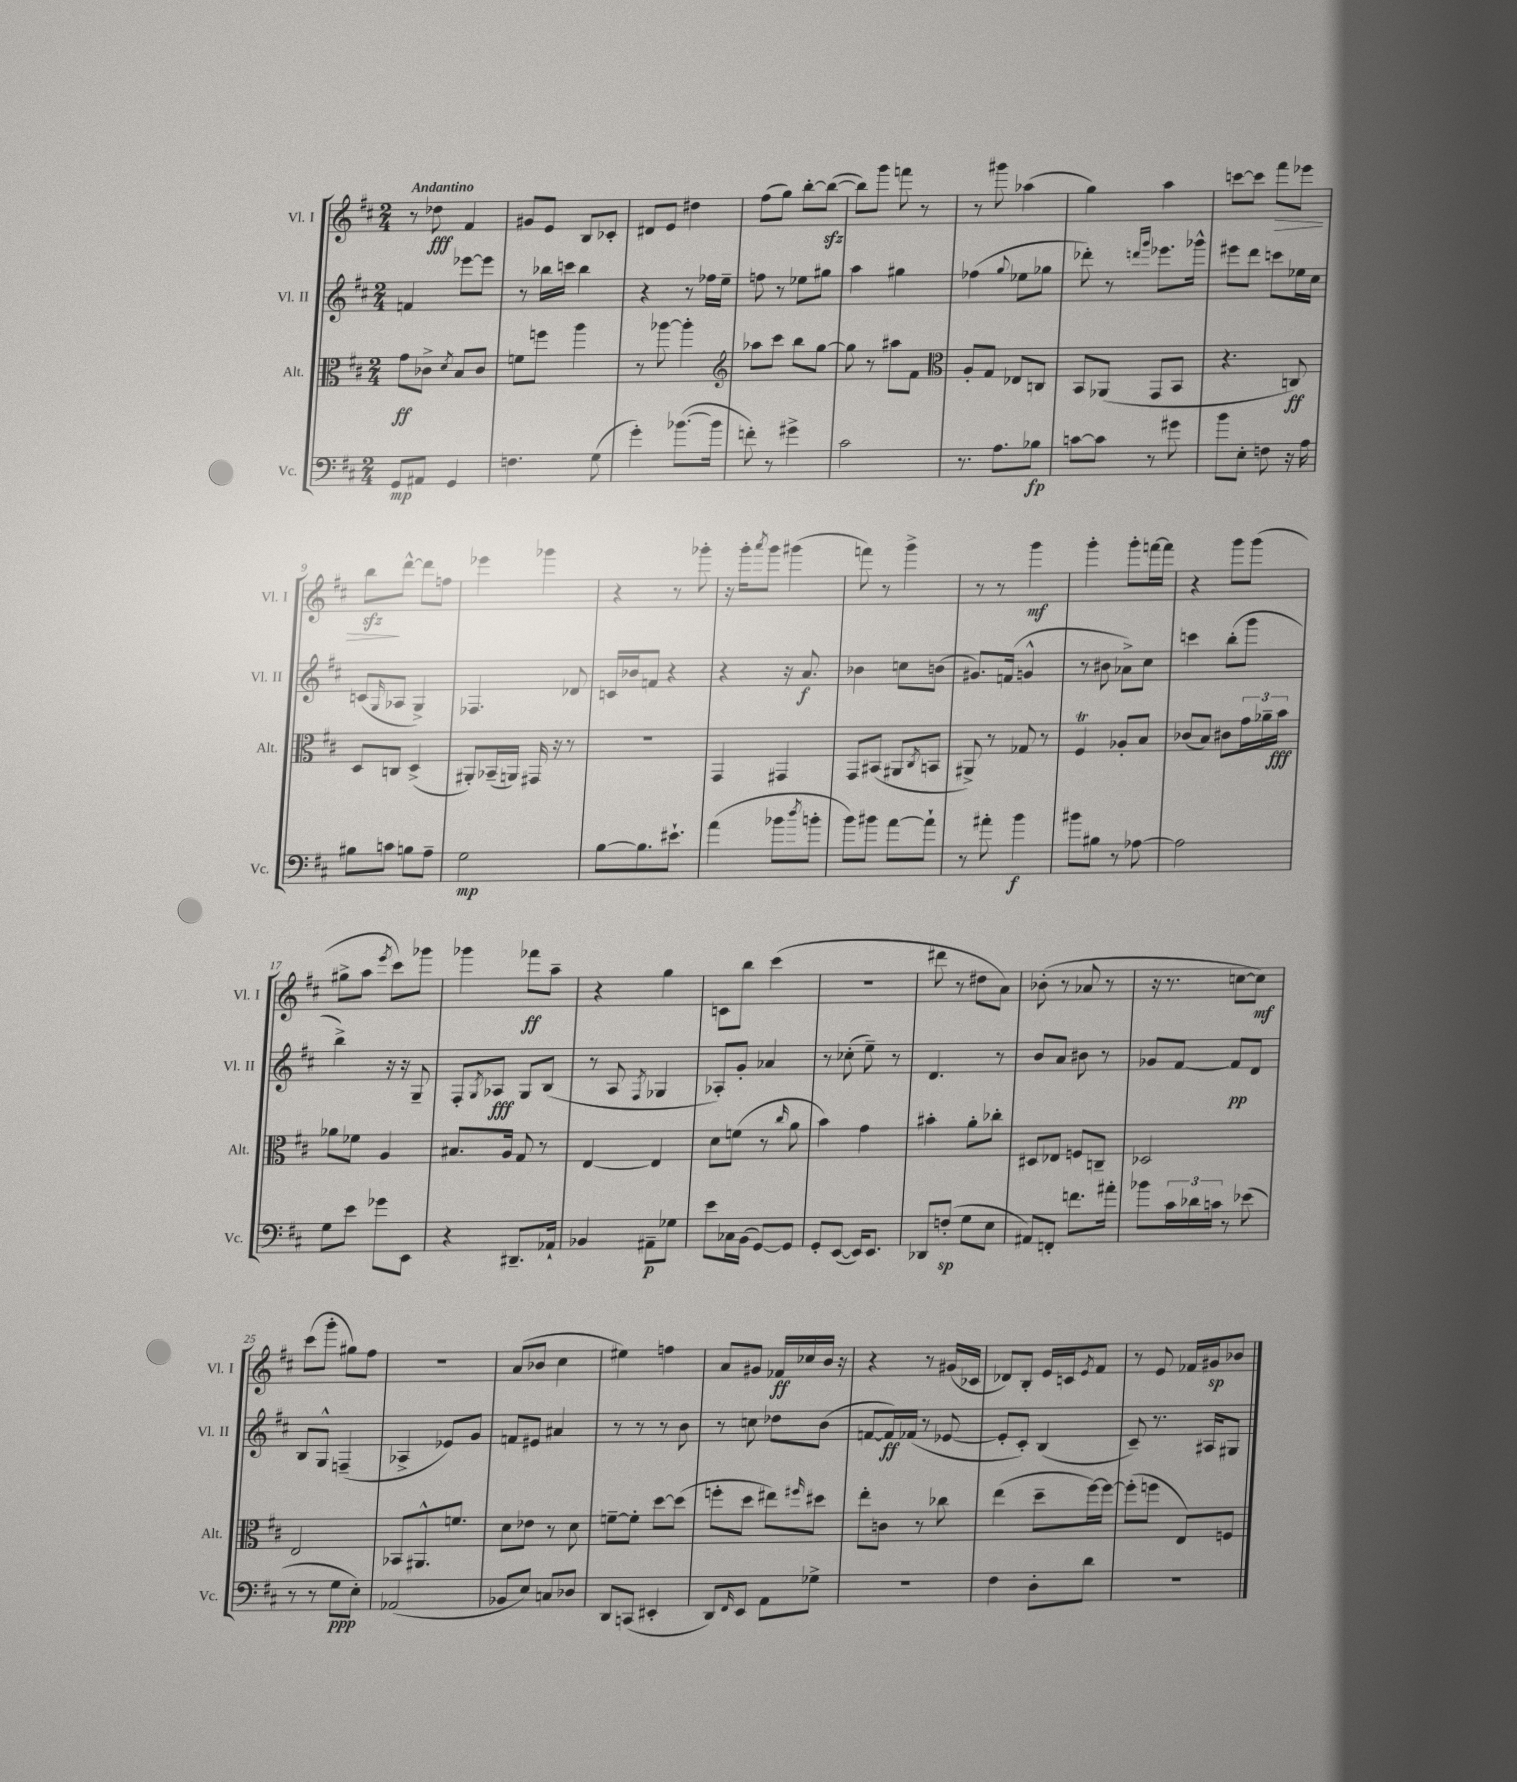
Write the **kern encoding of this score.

**kern	**kern	**kern	**kern
*staff4	*staff3	*staff2	*staff1
*clefF4	*clefC3	*clefG2	*clefG2
*k[f#c#]	*k[f#c#]	*k[f#c#]	*k[f#c#]
*M2/4	*M2/4	*M2/4	*M2/4
8GG/L	8g\L	4f/	8r
8AA#/J	8c-^\J	.	8dd-\
.	8qd/	.	.
4GG/	8B/L	[8eee-\L	4f#/
.	8c-/J	8eee-\]J	.
=	=	=	=
4.F\	8f\L	8r	8g#/L
.	8ff\J	16bb-\LL	8e/J
.	.	16ccc\JJ	.
.	4aa\	4bb-\	8B/L
(8G\	.	.	8c-'/J
=	=	=	=
4g'\)	8r	4r	8d#/L
.	[8aa-\	.	8e/J
([8.b-\L	4aa-'\]	8r	4dd#\
.	.	16ff-\LL	.
16b-\]Jk	.	16ee~\JJ	.
=	=	=	=
*	*clefG2	*	*
8f'\)	8aa-\L	8ff\	(8ff#\L
8r	8ccc#\J	8r	8gg\J)
4g#^\	8bb\L	8ee-\L	[8bb'\L
.	[8gg\J	8gg#\J	(8bb\_J
=	=	=	=
2c#\	8gg\]	4aa\	8bb\]L)
.	8r	.	8ggg\J
.	8aa#\L	4gg#\	8fff\
.	8f#\J	.	8r
=	=	=	=
*	*clefC3	*	*
8.r	8A'/L	(4ff-\	8r
.	8G/J	.	8ggg#\
8.A\L	.	.	.
.	.	8qqgg/	.
.	8E-/L	8ee-\L	(4aa-\
8B-\J	8C/J	8gg-\J	.
=	=	=	=
[8c\L	8BB/L	8ddd-'\)	4gg\)
8c\]J	(8AA-/J	8r	.
.	.	16qqddd/LL	.
.	.	16qqggg/JJ	.
8r	8GG/L	8.eee-\L	4aa\
8g#\	8BB/J	.	.
.	.	16ggg-^^\Jk	.
=	=	=	=
8b\L	4.r	8eee#\L	[8ccc\L
8E'\J	.	8ddd\J	8ccc\]J
8F\	.	8ccc\L	8fff#\L
16r	8C/)	16ee-\L	8eee-\J
16A\	.	16cc#\JJ	.
=	=	=	=
8B#\L	8D/L	(8c/L	8bb\L
.	.	16qqG/	.
8c\J	8C/J	8A-/J	[8ddd^^\J
8B\L	(4D^/	4G^/)	8ddd\]L
8A~\J	.	.	8ff\J
=	=	=	=
2G\	8AA#'/L)	4.F-/	4eee-\
.	(16BB-~/L	.	.
.	16AA/JJ)	.	.
.	16GG#/	.	4ggg-\
.	16r	.	.
.	8r	8d-/	.
=	=	=	=
[8B\L	2r	16c/LL	4r
.	.	16b-/J	.
8.B\]	.	8f/J	.
.	.	4r	8r
8.e#`\J	.	.	.
.	.	.	8ggg-'\
=	=	=	=
(4a\	4GG/	4r	16r
.	.	.	16ggg'\LK
.	.	.	8qaaa/
.	.	.	8ggg\J
8b-\L	4GG#/	16r	(4ggg#\
.	.	8.a/	.
8qdd/	.	.	.
8b'\J	.	.	.
=	=	=	=
8b\L)	8GG/L	4b-\	8fff\)
8b#\J	(8BB#/J	.	8r
[8a\L	8AA#/L	8cc\L	4ggg^\
.	8qC#/	.	.
8a`\]J	8BB/J	(8b\J	.
=	=	=	=
8r	8AA#^/)	8.g#/L)	8r
8a#'\	8r	.	8r
.	.	(16f/Jk	.
4b\	8G-/	4g^^/	4ggg\
.	8r	.	.
=	=	=	=
8b#\L	4F#/	8r	4ggg'\
8B#\J	.	8b#\	.
8r	8A-'/L	8a-^\L)	8ggg'\L
[8A-\	8B/J	8cc#\J	[16fff\L
.	.	.	16fff\]JJ
=	=	=	=
2A-\]	(8c-/L	4ccc\	4r
.	8B/J)	.	.
.	8c#\L	(8bb'\L	8ggg\L
.	24g\L	8ggg\J	(8ggg\J
.	24a-~\	.	.
.	24b\JJ	.	.
=	=	=	=
8G\L	8a-\L	4bb^\)	8gg#^\L
8e\J	8f-\J	.	8aa\J
.	.	.	8qeee/
8g-\L	4A/	16r	8ccc#\L)
.	.	16r	.
8EE\J	.	8G~/	8ggg-\J
=	=	=	=
4r	8.B#/L	8F#'/L	4ggg-\
.	.	8qG/	.
.	.	8A-/J	.
.	16A/Jk	.	.
8.DD#~/L	8G/	8G/L	8fff-\L
.	8r	(8B/J	8aa~\J
16AA-`/Jk	.	.	.
=	=	=	=
4BB-/	[4E/	8r	4r
.	.	8A/	.
.	.	8qF#/	.
8AA#~\L	4E/]	4G-/	4gg\
8G-\J	.	.	.
=	=	=	=
8e\L	8d\L	8A-'/L)	8c\L
16C-\L	(8f\J	8g'/J	8bb\J
(16BB\JJ	.	.	.
[8GG/L)	8r	4a-/	(4ccc#\
.	16qqcc#/	.	.
8GG/]J	8a\	.	.
=	=	=	=
8GG'/L	4b\)	8r	2r
([8EE/J	.	(8cc-'\	.
16EE/]LK)	4g\	8ee~\)	.
8.EE/J	.	.	.
.	.	8r	.
=	=	=	=
8DD-/L	4b#'\	4.d/	8ddd#\
(8F'/J	.	.	8r
8G\L	8a'\L	.	8dd#\L
8E\J	8cc-'\J	8r	8a\J)
=	=	=	=
8AA#/L)	8D#/L	8b/L	(8b-'\
8FF'/J	8E-/J	8a/J	8r
8.f\L	8F/L	8b#\	8a-/
.	8C~/J	8r	8r
16a#'\Jk	.	.	.
=	=	=	=
8b-\L	2D-/	8g-/L	16r
.	.	.	8.r
24c#\L	.	[8f#/J	.
24d-\	.	.	.
24c\JJ	.	.	.
8r	.	8f#/]L	[8cc\L
(8e-\	.	8d/J	8cc\]J)
=	=	=	=
8r	2E/	8B/L	(8ccc#\L
8r	.	8G^^/J	8ggg'\J
8G\L	.	(4F~/	8gg#\L)
8E'\J)	.	.	8ff#\J
=	=	=	=
(2AA-/	8BB-/L	4A-^/	2r
.	8.AA#^^/	.	.
.	.	8e-/L)	.
.	8.f/J	.	.
.	.	8g/J	.
=	=	=	=
8BB-/L	8d\L	8f/L	(8a/L
8E/J)	8e-\J	8e#/J	8b-/J
8C/L	8r	4a#/	4cc#\
8D-/J	8d\	.	.
=	=	=	=
8DD/L	[8f~\L	8r	4ee#\)
(8CC/J	8f'\]J	8r	.
4EE#'/	[8dd\L	8r	4ff\
.	(8dd\]J	8b\	.
=	=	=	=
8DD/L)	8ff'\L	8r	8a/L
16qqFF#/	.	.	.
8EE/J	8dd\J	8cc\	8g#/J
8AA\L	8ee#\L)	8dd-\L	16f-/LL
.	.	.	16cc-/
.	16qqff#/	.	.
8G-^\J	8dd#\J	(8b\J	16b/JJ
.	.	.	16r
=	=	=	=
2r	8ee'\L	[8f/L	4r
.	8c\J	16f/]L)	.
.	.	(16f-/JJ	.
.	8r	8r	8r
.	8cc-\	[8e-/	(16g#/LL
.	.	.	16c-/JJ
=	=	=	=
4F#\	(4ee\	8e-'/]L	8d-/L)
.	.	8c#'/J)	8B'/J
8D'\L	8dd~\L	(4B/	16e/LL
.	.	.	16c/J
.	.	.	8qe/
8d\J	[16ff#\L)	.	8f#/J
.	16ff#\_JJ	.	.
=	=	=	=
2r	(8ff#'\]L	8c#~/)	8r
.	8ff\J	8.r	8e/
.	8E/L)	.	16f-/LL
.	.	16A#/LK	16g#/J
.	8F/J	8G#/J	8b-/J
==	==	==	==
*-	*-	*-	*-
